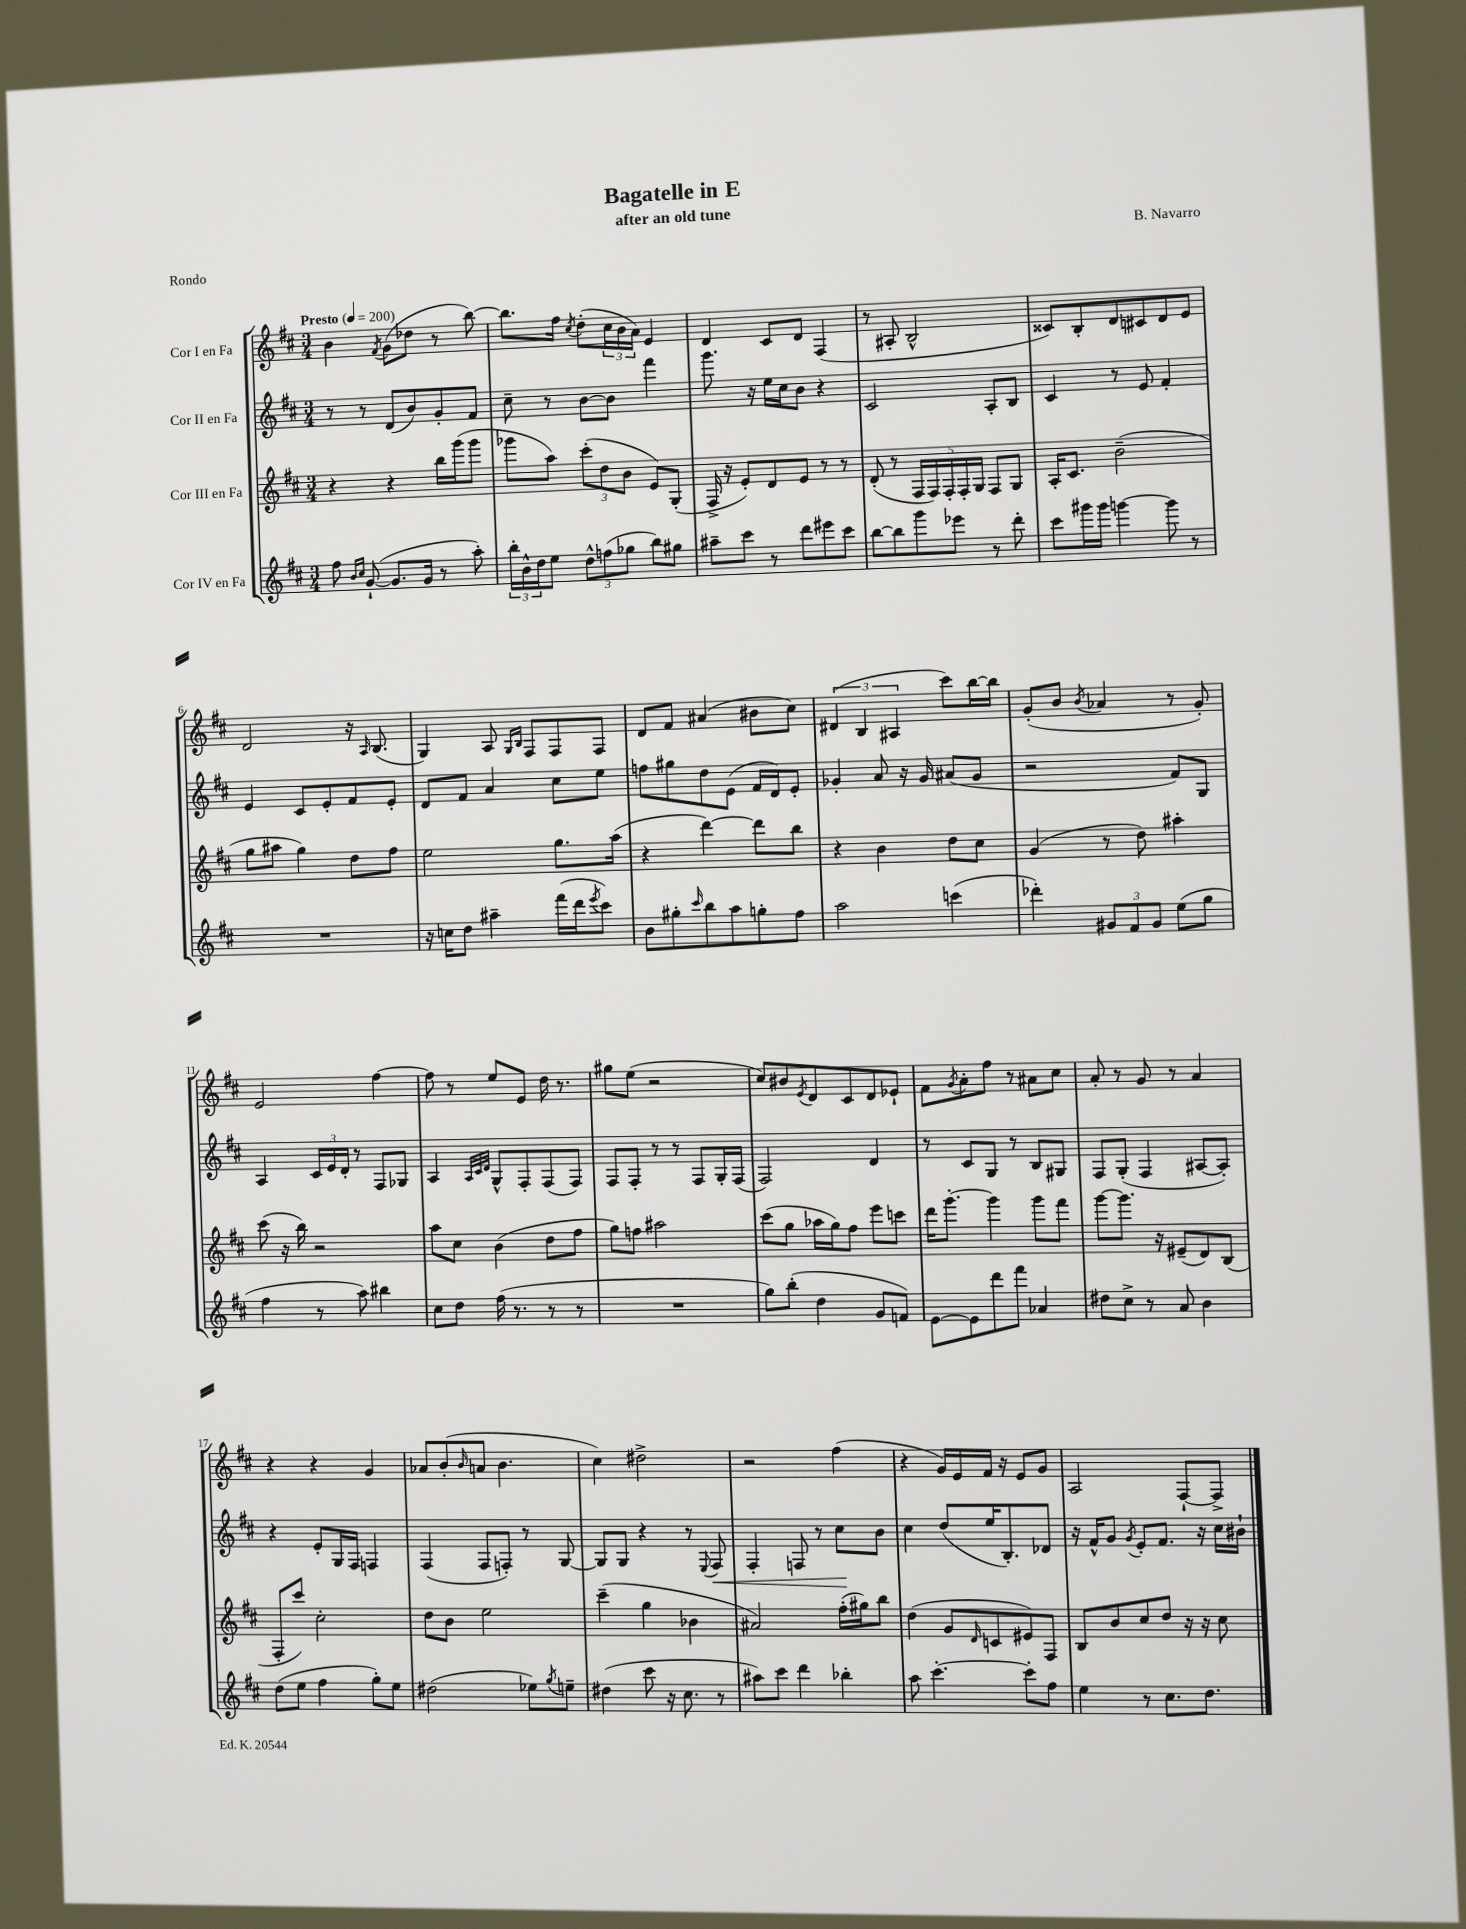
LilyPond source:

\header { title = "Bagatelle in E" composer = "B. Navarro" subtitle = "after an old tune" piece = "Rondo" }
<<
\new StaffGroup <<
\new Staff = "s0" \with { instrumentName = "Cor I en Fa" } {
    \clef treble \key d \major \numericTimeSignature \time 3/4 \tempo "Presto" 4 = 200
    b'4 \acciaccatura { fis'8 } g'8( des''8 r8 b''8~) |
    b''8. fis''16 \acciaccatura { cis''8 } d''8-.( \tuplet 3/2 { cis''16 b'16 a'16) } e'4 |
    d'4 cis'8 d'8 fis4( |
    r8 ais8-. b2-^ |
    cisis'8) b8-. d'8 cis'8 d'8 e'8 |
    d'2 r16 \grace { a16 } b8.( |
    g4) a8 \grace { g16 b16 } fis8 fis8 fis8 |
    d'8 fis'8 ais'4( bis'8 cis''8) |
    \tuplet 3/2 { dis'4( b4 ais4 } cis'''8) b''16~ b''16 |
    g'8-.( b'8 \acciaccatura { b'8 } aes'4 r8 g'8-.) |
    e'2 fis''4~ |
    fis''8 r8 e''8 e'8 d''16 r8. |
    gis''8 e''8( r2 |
    cis''8) bis'8 \acciaccatura { e'8 } d'8 cis'8 d'8 ees'8-! |
    fis'8 \acciaccatura { g'8 } a'8-. fis''8 r8 ais'8 cis''8 |
    a'8-. r8 g'8 r8 a'4 |
    r4 r4 g'4 |
    aes'8 b'8-.( \grace { b'16 } a'8 b'4. |
    cis''4) dis''2-> |
    r2 fis''4( |
    r4 g'16) e'16 fis'16 r16 e'8 g'8 |
    a2 fis8~-! fis8-> \bar "|." |
}
\new Staff = "s1" \with { instrumentName = "Cor II en Fa" } {
    \clef treble \key d \major \numericTimeSignature \time 3/4
    r8 r8 d'8( b'8) g'8-. fis'8 |
    cis''8-- r8 b'8~ b'8 fis'''4 |
    g'''8. r16 e''16 cis''16 b'8 r4 |
    cis'2 a8-. b8 |
    cis'4 r8 e'8 fis'4-. |
    e'4 cis'8 e'8-. fis'8 e'8-. |
    d'8 fis'8 a'4 cis''8 e''8 |
    f''8 gis''8 d''8 e'8( fis'16 d'16) e'8-. |
    ges'4-. a'8 r16 ges'16 ais'8( ges'8 |
    r2 fis'8) g8 |
    a4 \tuplet 3/2 { cis'16 e'16 d'16-. } r8 fis8 ges8 |
    a4 \grace { a32 cis'32 d'32 } g8-^ fis8-. fis8( fis8) |
    fis8 fis8-. r8 r8 fis8 g16-. fis16( |
    fis2) d'4 |
    r8 cis'8 g8 r8 b8 gis8 |
    fis8 g8-.( fis4 ais8~ ais8-.) |
    r4 e'8-. g16 fis16 f4 |
    fis4( fis8 f8-.) r8 g8~ |
    g8 g8 r4 r8 \appoggiatura { e8 } fis8\< |
    fis4-. f8 r8 cis''8\! b'8 |
    cis''4 d''8( e''16 b8.-.) des'8 |
    r16 fis'16-^ g'8 \acciaccatura { g'8 } e'8-. fis'8. r16 cis''16 bis'16-! \bar "|." |
}
\new Staff = "s2" \with { instrumentName = "Cor III en Fa" } {
    \clef treble \key d \major \numericTimeSignature \time 3/4
    r4 r4 b''16 g'''16( g'''8 |
    ges'''8 a''8) \tuplet 3/2 { cis'''8-.( d''8 b'8 } e'8) g8-.( |
    fis16-> r16 e'8-.) d'8 e'8 r8 r8 |
    d'8-.( r8 \tuplet 5/4 { fis16 fis16) fis16-. fis16-. g16 } fis8 g8 |
    a16-. cis'8. b'2--( |
    g''8 ais''8 g''4) d''8 fis''8 |
    e''2 g''8. a''16( |
    r4 d'''4~) d'''8 b''8 |
    r4 b'4 d''8 cis''8 |
    g'4( r8 d''8) ais''4-. |
    cis'''8( r16 b''16) r2 |
    a''8 cis''8 b'4( d''8 fis''8 |
    g''8) f''8 ais''2 |
    cis'''8( g''8 aes''16 g''16) fis''8 e'''8 c'''8 |
    d'''16 g'''8.~-. g'''4 g'''8 fis'''8 |
    g'''8~ g'''8. r16 eis'8--( d'8) b8( |
    fis8-. cis'''8) cis''2-. |
    d''8 b'8 e''2 |
    cis'''4--( g''4 bes'4 |
    ais'2) fis''16-.( gis''16) b''8 |
    d''4( g'8 \grace { d'16 } c'8 eis'8) fis8 |
    b8 b'8 cis''8 d''8 r16 r16 cis''8 \bar "|." |
}
\new Staff = "s3" \with { instrumentName = "Cor IV en Fa" } {
    \clef treble \key d \major \numericTimeSignature \time 3/4
    fis''8 \grace { b'16 cis''16 } g'8~-!( g'8. g'16 r8 a''8-.) |
    \tuplet 3/2 { b''16-. b'16-^ d''16 } e''8 \tuplet 3/2 { d''8-^ f''8( ges''8 } b''8) gis''8 |
    ais''8-- cis'''8 r8 d'''8 eis'''8 cis'''8 |
    b''8~ b''8 g'''8 ees'''8 r8 d'''8-. |
    cis'''8 gis'''16 gis'''16 g'''4~ g'''8 r8 |
    R2. |
    r16 c''16 d''8 ais''4-- fis'''16( d'''16 \acciaccatura { e'''8 } cis'''8) |
    b'8 gis''8-. \grace { cis'''16 } b''8 a''8 g''8-. fis''8 |
    a''2 c'''4( |
    des'''4-.) \tuplet 3/2 { gis'8 fis'8 gis'8 } e''8( g''8 |
    fis''4 r8 a''8) bis''4 |
    cis''8 d''8 fis''16( r8. r8 r8 |
    R2. |
    g''8) b''8-.( d''4 g'8 f'8) |
    e'8~ e'8 d'''8 fis'''8 aes'4 |
    dis''8 cis''8-> r8 a'8 b'4 |
    d''8( e''8 fis''4 g''8-.) e''8 |
    dis''2( ees''8) \acciaccatura { g''8 } e''8-- |
    dis''4( cis'''8 r16 cis''8. r8 |
    ais''8) cis'''8 d'''4 bes''4-. |
    a''8 cis'''4.~-. cis'''8-. fis''8 |
    e''4 r8 cis''8. d''8. \bar "|." |
}
>>
>>
